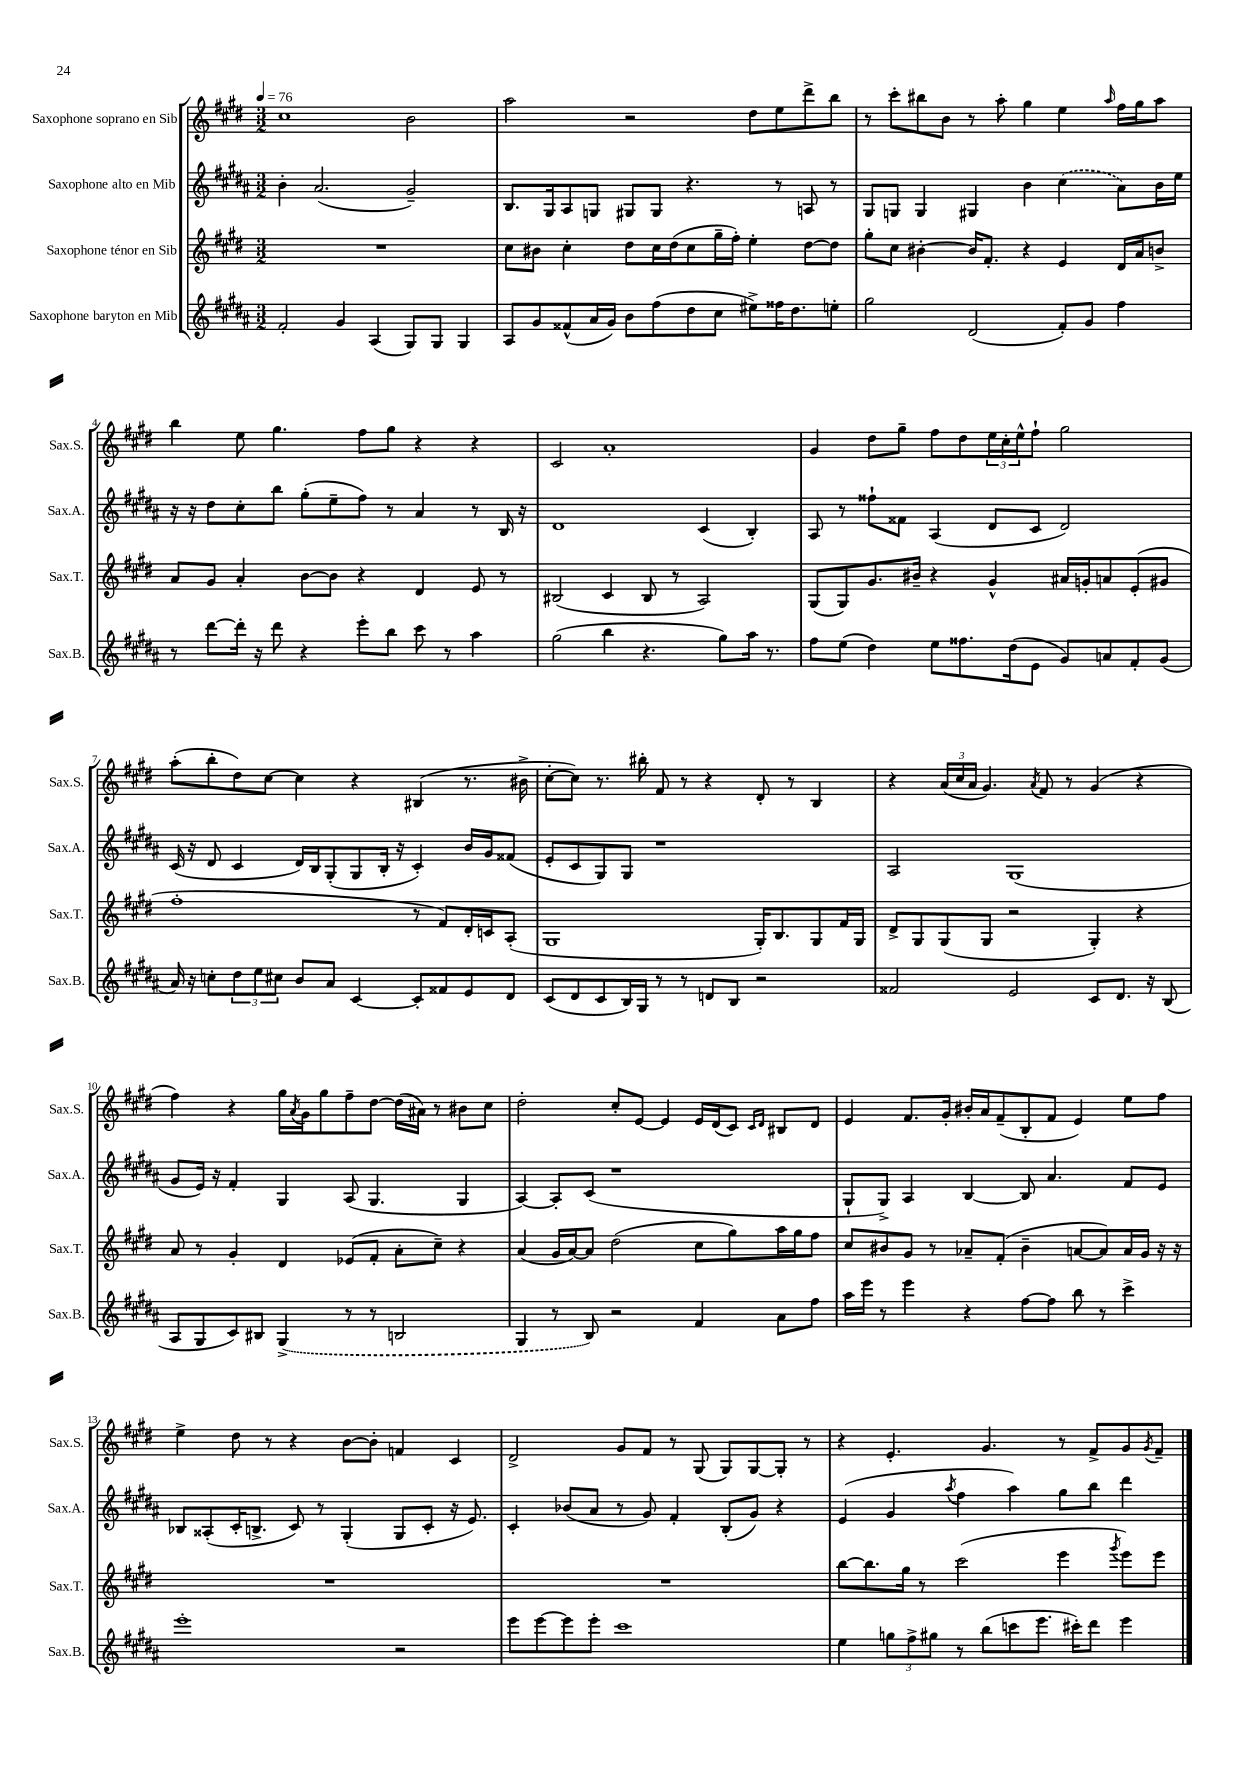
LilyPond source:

<<
\new StaffGroup <<
\new Staff = "s0" \with { instrumentName = "Saxophone soprano en Sib" shortInstrumentName = "Sax.S." } {
    \clef treble \key e \major \numericTimeSignature \time 3/2 \tempo 4 = 76
    cis''1 b'2 |
    a''2 r2 dis''8 e''8 dis'''8-> b''8 |
    r8 cis'''8-. bis''8 b'8 r8 a''8-. gis''4 e''4 \grace { a''16 } fis''16 gis''16 a''8 |
    b''4 e''8 gis''4. fis''8 gis''8 r4 r4 |
    cis'2 a'1-. |
    gis'4 dis''8 gis''8-- fis''8 dis''8 \tuplet 3/2 { e''16 cis''16-. e''16-^ } fis''8-! gis''2 |
    a''8-.( b''8-. dis''8) cis''8~ cis''4 r4 bis4( r8. bis'16-> |
    cis''8~-. cis''8) r8. bis''16-. fis'8 r8 r4 dis'8-. r8 b4 |
    r4 \tuplet 3/2 { a'16( cis''16 a'16 } gis'4.) \acciaccatura { a'8 } fis'8 r8 gis'4( r4 |
    fis''4) r4 gis''16 \acciaccatura { a'8 } gis'16 gis''8 fis''8-- dis''8~ dis''16( ais'16) r8 bis'8 cis''8 |
    dis''2-. cis''8-. e'8~ e'4 e'16 dis'16( cis'8) \grace { cis'16 dis'16 } bis8 dis'8 |
    e'4 fis'8. gis'16-. bis'16-. a'16 fis'8--( b8-. fis'8 e'4) e''8 fis''8 |
    e''4-> dis''8 r8 r4 b'8~ b'8-. f'4 cis'4 |
    dis'2-> gis'8 fis'8 r8 gis8( gis8) gis8~ gis8-. r8 |
    r4 e'4.-. gis'4. r8 fis'8-> gis'8 \acciaccatura { gis'8 } fis'8-- \bar "|." |
}
\new Staff = "s1" \with { instrumentName = "Saxophone alto en Mib" shortInstrumentName = "Sax.A." } {
    \clef treble \key b \major \numericTimeSignature \time 3/2
    b'4-. ais'2.( gis'2--) |
    b8. gis16 ais8 g8 gis8 gis8 r4. r8 a8 r8 |
    gis8 g8 g4 gis4 b'4 \once \slurDashed cis''4( ais'8) b'16 e''16 |
    r16 r16 dis''8 cis''8-. b''8 gis''8-.( e''8-- fis''8) r8 ais'4 r8 b16 r16 |
    dis'1 cis'4( b4-.) |
    ais8 r8 fisis''8-! fisis'8 ais4( dis'8 cis'8 dis'2) |
    cis'16( r16 dis'8 cis'4 dis'16) b16 gis8-.( gis8 b16-. r16 cis'4-.) b'16 gis'16 fisis'8( |
    e'8-. cis'8 gis8) gis8 r1 |
    ais2 gis1( |
    gis'8 e'16) r16 fis'4-. gis4 ais8( gis4. gis4 |
    ais4~) ais8-. cis'8( r1 |
    gis8-! gis8->) ais4 b4~ b8 ais'4. fis'8 e'8 |
    bes8 aisis8-.( cis'16-. b8.-> cis'8) r8 gis4-.( gis8 cis'8-. r16 e'8.) |
    cis'4-. bes'8( ais'8 r8 gis'8) fis'4-. b8-.( gis'8) r4 |
    e'4( gis'4 \acciaccatura { ais''8 } fis''4 ais''4) gis''8 b''8 dis'''4 \bar "|." |
}
\new Staff = "s2" \with { instrumentName = "Saxophone ténor en Sib" shortInstrumentName = "Sax.T." } {
    \clef treble \key e \major \numericTimeSignature \time 3/2
    R1. |
    cis''8 bis'8 cis''4-. dis''8 cis''16 dis''16( cis''8 gis''16-- fis''16-.) e''4-. dis''8~ dis''8 |
    gis''8-. cis''8 bis'4~-. bis'16 fis'8.-. r4 e'4 dis'16 a'16 b'8-> |
    a'8 gis'8 a'4-. b'8~ b'8 r4 dis'4 e'8 r8 |
    bis2( cis'4 bis8 r8 a2) |
    gis8( gis8) gis'8. bis'16-- r4 gis'4-^ ais'16 g'16-. a'8 e'8-.( gis'8 |
    fis''1-. r8 fis'8) dis'16-. c'16 a8-.( |
    gis1 gis16-.) b8. gis8 fis'16 gis16 |
    dis'8-> gis8 gis8( gis8 r2 gis4-.) r4 |
    a'8 r8 gis'4-. dis'4 ees'8( fis'8-. a'8-. cis''8--) r4 |
    a'4( gis'16 a'16~) a'8 dis''2( cis''8 gis''8) a''16 gis''16 fis''8 |
    cis''8 bis'8 gis'8 r8 aes'8-- fis'8-.( bis'4-- a'8~ a'8) a'16 gis'16 r16 r16 |
    R1. |
    R1. |
    b''8~ b''8. gis''16 r8 cis'''2( e'''4 \acciaccatura { gis'''8 } e'''8) e'''8 \bar "|." |
}
\new Staff = "s3" \with { instrumentName = "Saxophone baryton en Mib" shortInstrumentName = "Sax.B." } {
    \clef treble \key b \major \numericTimeSignature \time 3/2
    fis'2-. gis'4 ais4( gis8) gis8 gis4 |
    ais8 gis'8 fisis'8-^( ais'16 gis'16) b'8 fis''8( dis''8 cis''8 eis''8->) fisis''16 dis''8. e''8-. |
    gis''2 dis'2( fis'8-.) gis'8 fis''4 |
    r8 dis'''8~ dis'''16-. r16 dis'''8 r4 e'''8-. b''8 cis'''8 r8 ais''4 |
    gis''2( b''4 r4. gis''8) ais''16 r8. |
    fis''8 e''8( dis''4) e''8 fisis''8. dis''16( e'8 gis'8) a'8 fis'8-. gis'8( |
    ais'16) r16 c''8-. \tuplet 3/2 { dis''8 e''8 cis''8 } b'8 ais'8 cis'4~ cis'8-. fisis'8 e'8 dis'8 |
    cis'8( dis'8 cis'8 b16) gis16 r8 r8 d'8 b8 r2 |
    fisis'2 e'2 cis'8 dis'8. r16 b8( |
    ais8 gis8 cis'8) bis8 \once \slurDashed gis4->( r8 r8 b2 |
    gis4 r8 b8) r2 fis'4 ais'8 fis''8 |
    ais''16 e'''16 r8 e'''4 r4 fis''8~ fis''8 b''8 r8 cis'''4-> |
    e'''1-. r2 |
    e'''8 e'''8~ e'''8 e'''8-. cis'''1 |
    e''4 \tuplet 3/2 { g''8 fis''8-> gis''8 } r8 b''8( c'''8 e'''8. cis'''16-.) dis'''8 e'''4 \bar "|." |
}
>>
>>
